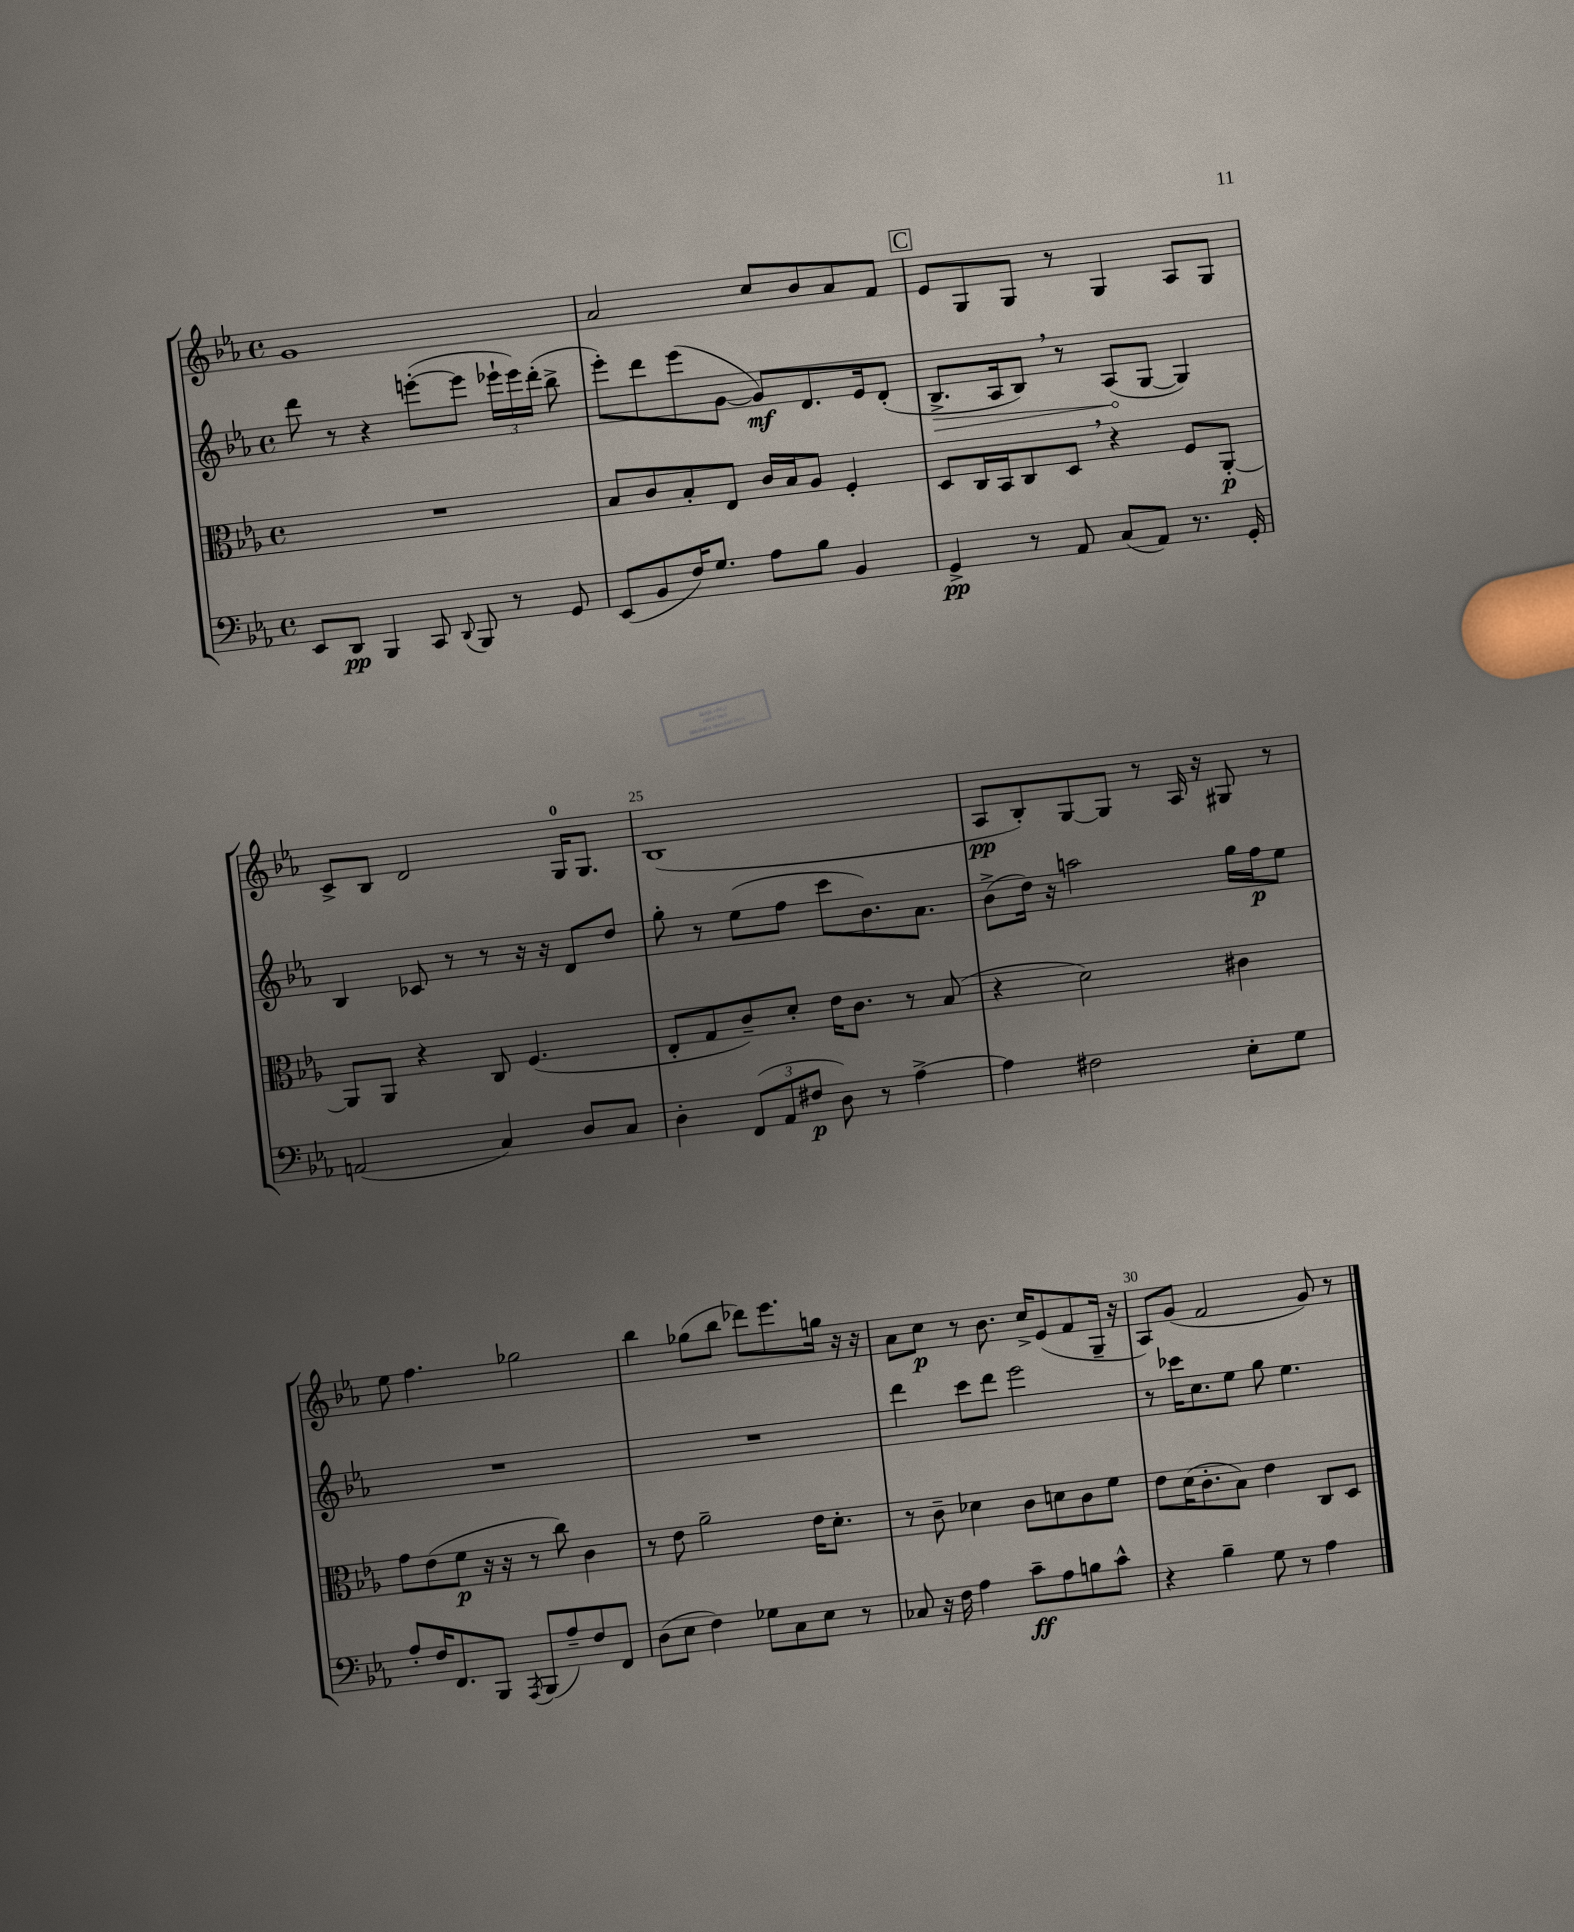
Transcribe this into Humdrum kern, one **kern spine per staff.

**kern	**kern	**kern	**kern
*staff4	*staff3	*staff2	*staff1
*clefF4	*clefC3	*clefG2	*clefG2
*k[b-e-a-]	*k[b-e-a-]	*k[b-e-a-]	*k[b-e-a-]
*M4/4	*M4/4	*M4/4	*M4/4
*met(c)	*met(c)	*met(c)	*met(c)
8EE-/L	1r	8ddd\	1g
8DD/J	.	8r	.
4BBB-/	.	4r	.
8CC/	.	([8eee'\L	.
8qqDD/	.	.	.
8BBB-/	.	8eee\]J	.
8r	.	24eee-`\LL	.
.	.	24eee-\)	.
.	.	(24ddd'\JJ	.
8GG/	.	8bb-^\	.
=	=	=	=
(8EE-/L	8B-/L	8eee-'\L)	2a-/
8BB-/	8c/	8ddd\	.
16F/K)	8B-'/	(8eee-\	.
8.G/J	.	.	.
.	8E-/J	[8g\J	.
8A-\L	16c/LL	8g/]L)	8cc/L
.	16B-/J	.	.
8B-\J	8A-/J	8.d/	8b-/
4BB-/	4F'/	.	8a-/
.	.	16e-/k	.
.	.	(8d'/J	8f/J
=	=	=	=
4GG^/	8D/L	8.B-^/L	8e-/L
.	16C/L	.	8G/
.	16BB-/J	16A-/k	.
8r	8C/	8B-/J)	8G/J
8AA-/	8D/J	8r	8r
(8C/L	4r	(8A-/L	4G/
8AA-/J)	.	[8G/J	.
8.r	8F/L	4G/])	8A-/L
.	[8AA-'/J	.	8G/J
16GG'/	.	.	.
=	=	=	=
(2AA/	8AA-/]L	4B-/	8c^/L
.	8AA-/J	.	8B-/J
.	4r	8c-/	2d/
.	.	8r	.
4C/)	8C/	8r	.
.	(4.F/	16r	.
.	.	16r	.
8D/L	.	8d/L	16G/LK
.	.	.	8.G/J
8C/J	.	8dd/J	.
=	=	=	=
4D'\	8E-'/L	8gg'\	(1B-
.	8G/	8r	.
(12FF/L	8c~/)	(8ee-\L	.
12AA-/	.	.	.
.	8d'/J	8ff\J	.
12F#/J	.	.	.
8D\)	16e-\LK	8ccc\L	.
.	8.c\J	.	.
8r	.	8.b-\)	.
[4A-^\	8r	.	.
.	.	8.a-\J	.
.	(8B-/	.	.
=	=	=	=
4A-\]	4r	(8b-^\L	8A-/L
.	.	16dd\Jk)	8B-'/)
.	.	16r	.
2F#\	2d\)	2aa\	[8G/
.	.	.	8G/]J
.	.	.	8r
.	.	.	16A-/
.	.	.	16r
8E-'\L	4c#\	16gg\LL	8G#/
.	.	16ff\J	.
8G\J	.	8ee-\J	8r
=	=	=	=
8A-'/L	8g\L	1r	8ee-\
16F/K	(8e-\	.	4.ff\
8.FF/	.	.	.
.	8f\J	.	.
8BBB-/J	16r	.	.
.	16r	.	.
8qAAA-/	.	.	.
(8BBB-/L	8r	.	2gg-\
8A-~/)	8cc\)	.	.
8F/	4c\	.	.
8FF/J	.	.	.
=	=	=	=
(8D\L	8r	1r	4bb-\
8E-\J	8e-\	.	.
4F\)	2a-~\	.	(8gg-\L
.	.	.	8bb-\J
8G-\L	.	.	8ddd-\L)
8C\	.	.	8.eee-\
8E-\J	16e-\LK	.	.
.	8.d'\J	.	16gg\Jk
8r	.	.	16r
.	.	.	16r
=	=	=	=
8C-/	8r	4ddd\	8a-\L
16r	8c~\	.	8cc\J
16F\	.	.	.
4A-\	4d-\	8ccc\L	8r
.	.	8ddd\J	8.b-\
8c~\L	8c\L	2eee-\	.
.	.	.	16cc^/LK
8A-\	8d\	.	(8e-/
8B\	8c\	.	8f/
8c^^\J	8f\J	.	16G~/Jk
.	.	.	16r
=	=	=	=
4r	8e-\L	8r	8A-/L)
.	(16d\K	16ccc-\LK	(8g/J
.	8.c'\	8.cc\	.
4B-~\	.	.	2f/
.	8B-\J)	8ee-\J	.
8G\	4e-\	8gg\	.
8r	.	4.ee-\	.
4A-\	8C/L	.	8g/)
.	8D/J	.	8r
==	==	==	==
*-	*-	*-	*-
